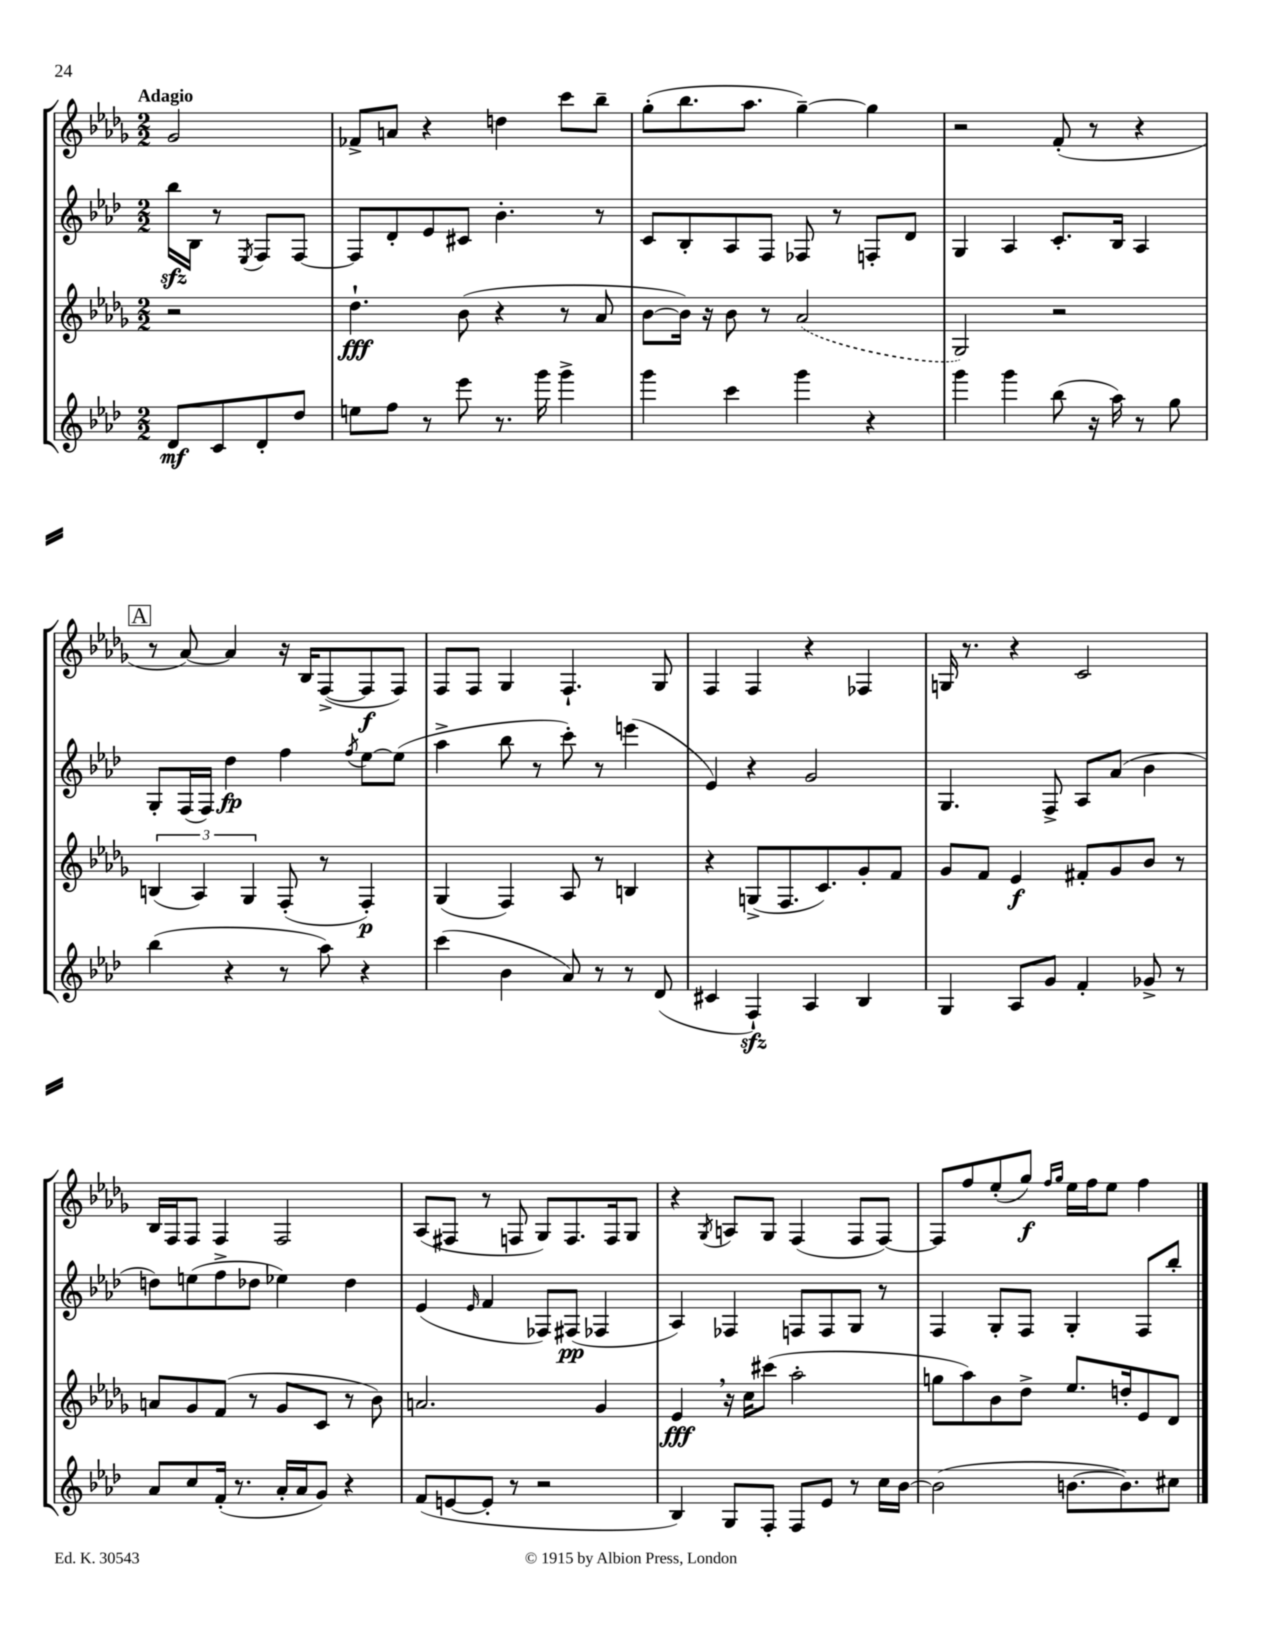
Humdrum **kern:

**kern	**kern	**kern	**kern
*staff4	*staff3	*staff2	*staff1
*clefG2	*clefG2	*clefG2	*clefG2
*k[b-e-a-d-]	*k[b-e-a-d-g-]	*k[b-e-a-d-]	*k[b-e-a-d-g-]
*M2/2	*M2/2	*M2/2	*M2/2
8d-/L	2r	16bb-\LL	2g-/
.	.	16B-\JJ	.
8c/	.	8r	.
.	.	8qE-/	.
8d-'/	.	8F/L	.
8dd-/J	.	[8F/J	.
=	=	=	=
8ee\L	4.dd-`\	8F/]L	8f-^/L
8ff\J	.	8d-'/	8a/J
8r	.	8e-/	4r
8eee-\	(8b-\	8c#/J	.
8.r	4r	4.b-'\	4dd\
16ggg\	.	.	.
4ggg^\	8r	.	8ccc\L
.	8a-/	8r	8bb-~\J
=	=	=	=
4ggg\	[8b-\L	8c/L	(8gg-'\L
.	16b-\]Jk)	8B-'/	8.bb-\
.	16r	.	.
4ccc\	8b-\	8A-/	.
.	.	.	8.aa-\J
.	8r	8F/J	.
4ggg\	(2a-/	8F-/	[4gg-~\)
.	.	8r	.
4r	.	8F'/L	4gg-\]
.	.	8d-/J	.
=	=	=	=
4ggg\	2G-/)	4G/	2r
4ggg\	.	4A-/	.
(8bb-\	2r	8.c'/L	(8f'/
16r	.	.	8r
16aa-\)	.	16B-/Jk	.
8r	.	4A-/	4r
8gg\	.	.	.
=	=	=	=
(4bb-\	(6B/	8G'/L	8r
.	.	(16F/L	[8a-/)
.	6A-/)	.	.
.	.	16F/JJ)	.
4r	.	4dd-\	4a-/]
.	6G-/	.	.
8r	(8F'/	4ff\	16r
.	.	.	16B-/LK
8aa-\)	8r	.	([8F^/
.	.	8qff/	.
4r	4F'/)	[8ee-\L	8F/]
.	.	(8ee-\]J	8F/J)
=	=	=	=
(4ccc\	(4G-/	4aa-^\	8F/L
.	.	.	8F/J
4b-\	4F/)	8bb-\	4G-/
.	.	8r	.
8a-/)	8A-/	8ccc'\)	4.F`/
8r	8r	8r	.
8r	4B/	(4eee\	.
(8d-/	.	.	8G-/
=	=	=	=
4c#/	4r	4e-/)	4F/
4F`/)	(8G^/L	4r	4F/
.	8.F/	.	.
4A-/	.	2g/	4r
.	8.c/)	.	.
4B-/	8g-'/	.	4F-/
.	8f/J	.	.
=	=	=	=
4G/	8g-/L	4.G/	16G/
.	.	.	8.r
.	8f/J	.	.
8A-/L	4e-/	.	4r
8g/J	.	8F^/	.
4f'/	8f#'/L	8A-/L	2c/
.	8g-/	(8a-/J	.
8g-^/	8b-/J	4b-\	.
8r	8r	.	.
=	=	=	=
8a-/L	8a/L	8dd\L)	16B-/LL
.	.	.	16F/J
8cc/	8g-/	(8ee\	8F/J
(16f'/Jk	(8f/J	8ff^\	4F/
8.r	.	.	.
.	8r	8dd-\J	.
16a-'/LL	8g-/L	4ee-\)	2F/
16a-/J	.	.	.
8g/J)	8c/J	.	.
4r	8r	4dd-\	.
.	8b-\)	.	.
=	=	=	=
(8f/L	2.a/	(4e-/	(8A-/L
[8e/	.	.	8F#/J
.	.	16qqe-/	.
8e'/]J	.	4f/	8r
8r	.	.	8F/
2r	.	8F-/L)	8G-/L)
.	.	(8F#/J	8.F/
.	4g-/	4F-/	.
.	.	.	16F/k
.	.	.	8G-/J
=	=	=	=
4B-/)	4e-/	4A-/)	4r
.	.	.	8qG-/
8G/L	16r	4F-/	8A/L
.	16cc\LK	.	.
8F'/J	(8ccc#\J	.	8G-/J
8F/L	2aa-'\	8F/L	(4F/
8e-/J	.	8F/	.
8r	.	8G/J	8F/L
16cc\LL	.	8r	[8F/J)
[16b-\JJ	.	.	.
=	=	=	=
(2b-\]	8gg\L	4F/	8F/]L
.	8aa-\)	.	8ff/
.	8b-\	8G'/L	(8ee-'/
.	8dd-^\J	8F/J	8gg-/J)
.	.	.	16qqff/LL
.	.	.	16qqgg-/JJ
[8.b\L	8.ee-/L	4G'/	16ee-\LL
.	.	.	16ff\J
.	.	.	8ee-\J
8.b\])	16dd'/k	.	.
.	8e-/	8F/L	4ff\
8cc#\J	8d-/J	8bb-'/J	.
==	==	==	==
*-	*-	*-	*-
